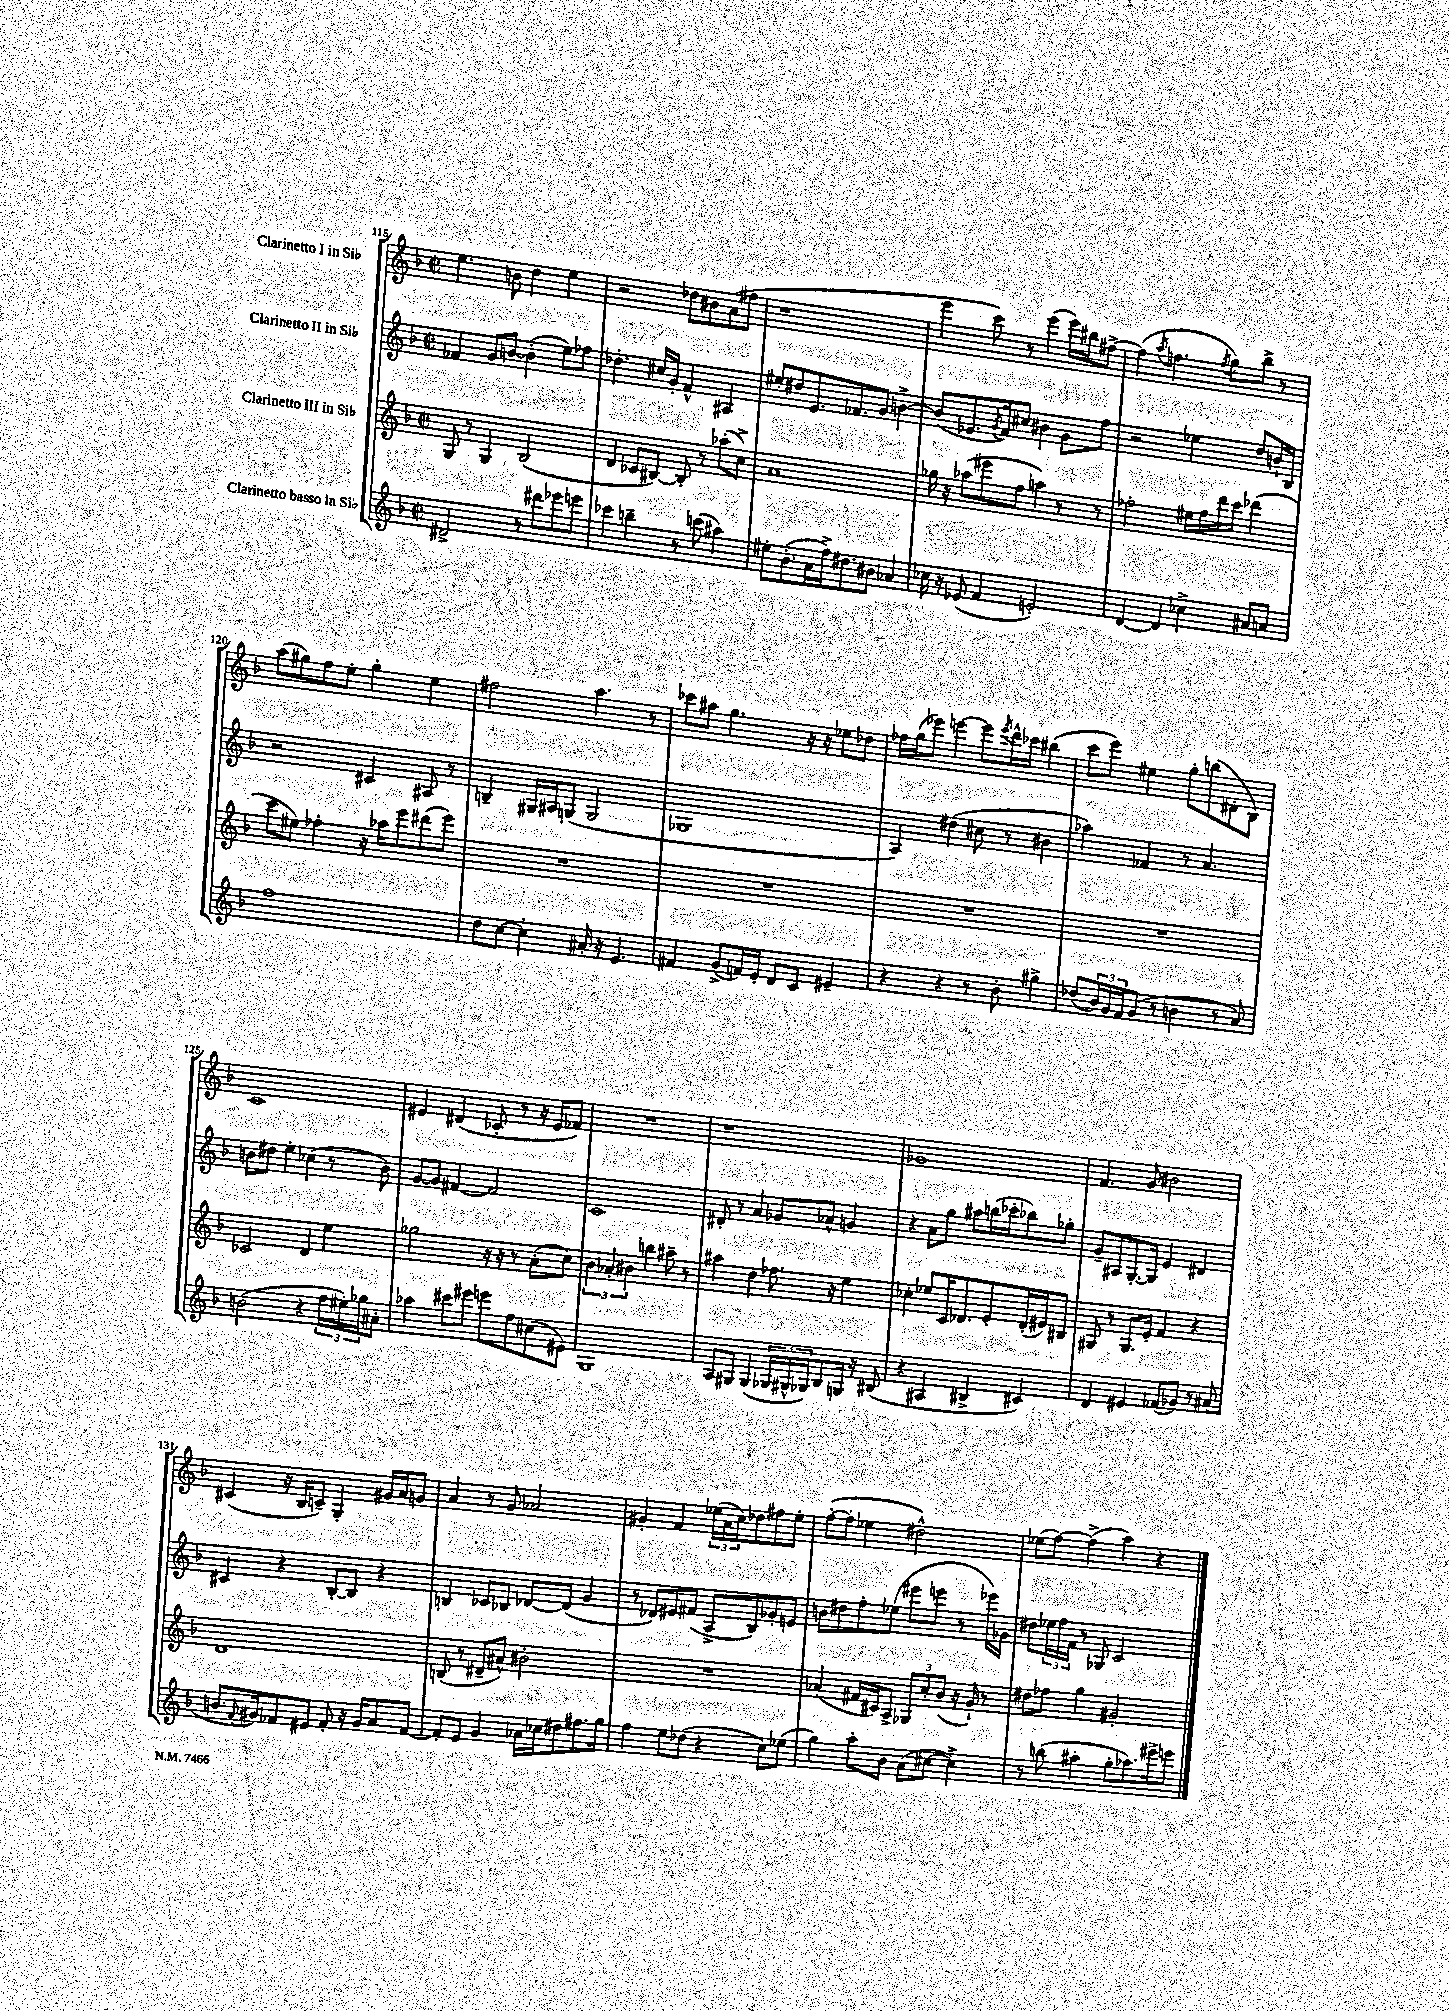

**kern	**kern	**kern	**kern
*part4	*part3	*part2	*part1
*staff4	*staff3	*staff2	*staff1
*I"Clarinetto basso in Si♭	*I"Clarinetto III in Si♭	*I"Clarinetto II in Si♭	*I"Clarinetto I in Si♭
*clefG2	*clefG2	*clefG2	*clefG2
*k[b-]	*k[b-]	*k[b-]	*k[b-]
*M2/2	*M2/2	*M2/2	*M2/2
*met(c|)	*met(c|)	*met(c|)	*met(c|)
=115	=115	=115	=115
2d#X^/	8G/	4f-X/	4.ee\
.	8r	.	.
.	4G/	8g/L	.
.	.	[8bn/J	8bn\
8r	(2B-/	(4b'\]	4dd\
8ddd#X\L	.	.	.
8eee-X\	.	8ee\L)	4ee\
8eeen\J	.	8ff-X\J	.
=116	=116	=116	=116
4ccc-X\	4d/	4.dd-X'\	2r
4bbn~\	8c-X/L	.	.
.	[8B#X/J)	16cc#X/LL	.
.	.	16g'/JJ	.
8r	8B#'/]	4f^^/	8dd-X\L
(8cccn\	8r	.	8b#X\
4aa#X\)	(8aa-X'\L	4A#X/	(8a\
.	8cc^\J)	.	8ff#X\J
=117	=117	=117	=117
8ee#X'\L	1a	8ee#X'/L	1r
(8.b-'\	.	8dd#X/	.
.	.	8.e/	.
16a\L	.	.	.
16ff^\J)	.	.	.
8.dd#X\	.	8.f-X/	.
8b#X\J	.	8g/J	.
4a-X/	.	[4bn^\	.
=118	=118	=118	=118
16cc-X\	16gg-X\	(8b/L]	4eee\
16r	16r	.	.
(8e-X/	(8aa-X\L	8.e-X/	.
4f/	8eee#X\	.	8ccc\)
.	.	8qg/	.
.	.	16f/k)	.
.	8ff\J	8cc#X/J	8r
2en'/)	4aan\)	4b#X\	(4eee\
.	8r	8g\L	16eee\LL)
.	.	.	16bb#X\J
.	8r	8ff\J	[8ff#X^\J
=119	=119	=119	=119
[4d/	2ff-X'\	2r	(4ff#\]
.	.	.	8qaa/
4d/]	.	.	4.ffn\
4cc-X^\	16ee#X\LL	4ee-X\	.
.	16ff-\	.	.
.	.	.	8qff/
.	16ddd\	.	8gg\L)
.	16ccc\JJ	.	.
8a#X/L	(4ddd-X\	8dd/L	8bb-^\J
8an/J	.	16bn`/L	8r
.	.	16B-/JJ	.
!!LO:LB:g=z
=120	=120	=120	=120
1ff	8ccc\L	2r	(8aa\L
.	8ee#X\J)	.	8gg#X\)
.	4ff-X'\	.	8ff\
.	.	.	8ee'\J
.	16r	4c#X/	4gg#'\
.	16aa-X\KL	.	.
.	8eee\	.	.
.	(8ddd#X\	8A#X/	4ee\
.	8eee\J)	8r	.
=121	=121	=121	=121
8dd\L	1r	4Bn~/	2ff#X\
[8cc\J	.	.	.
4cc'\]	.	16G#X/LL	.
.	.	16A#X/J	.
.	.	(8Gn/J	.
16a#X'/	.	2G/	4.aa\
16r	.	.	.
4.e/	.	.	.
.	.	.	8r
=122	=122	=122	=122
4f#X/	1r	1G-X	8ccc-X\L
.	.	.	8aa#X\J
(8g^/L	.	.	4.gg\
16fn/L)	.	.	.
16e'/JJ	.	.	.
8d/L	.	.	.
8c/J	.	.	16r
.	.	.	16r
4e#X~/	.	.	8ee-X\L
.	.	.	8dd-X\J
=123	=123	=123	=123
4r	1r	4A/)	16ff-X\LL
.	.	.	(16gg\J
.	.	.	8eee-X\J)
4r	.	(4dd#X\	[4eeen\
8r	.	8cc#X\	8eee\L]
.	.	.	8qeee/
8b-'\	.	8r	16ddd^^\L
.	.	.	16ccc-X\JJ
4gg#X^\	.	4b#X\	(4bb#X\
=124	=124	=124	=124
(8dd-X/L	1r	4aa-X\)	8ccc\L
24b-/L)	.	.	8eee\J)
24g/	.	.	.
24f/J	.	.	.
(8g/J	.	4f-X/	4ee#X\
8r	.	.	.
4bn\	.	8r	8gg'\L
.	.	4.a/	(8bbn\
8r	.	.	8d#X'\
8a/)	.	.	8B-\J)
!!LO:LB:g=z
=125	=125	=125	=125
(2bn\	2c-X/	8bn\L	1c
.	.	8dd#X\J	.
.	.	4ee'\	.
4r	4d/	(4cc-X\	.
24ff\LL	4ee\	8r	.
24ee#X'\)	.	.	.
24gg-X\J	.	.	.
8a#X'\J	.	8b\)	.
=126	=126	=126	=126
4aa-X\	2gg-X\	[8g/L	4e#X/
.	.	8g/J]	.
8ccc#X\L	.	[4f#X/	(4d#X/
8eee#X\J	.	.	.
8eeen\L	16r	2f#/]	8c-X'/
.	16r	.	.
8ff\	8r	.	8r
(8cc#X\	(8a'\L	.	16r
.	.	.	16e#/KL
8e#X\J)	8cc\J)	.	8f-X/J)
=127	=127	=127	=127
1G	6b-\	1c	1r
.	6a-X'/	.	.
.	6b#X\	.	.
.	4bbn\	.	.
.	8aa#X~\	.	.
.	8r	.	.
=128	=128	=128	=128
8A/L	4aa#X\	8d#X'/	1r
8G#X/J	.	8r	.
(4G#/	4dd\	4a/	.
24G-X/LL	8.ff-X\	8g-X/L	.
24G#X^^/	.	.	.
24G-X/J)	.	.	.
8B-/	.	8a-X^^/J	.
.	16r	.	.
16Gn/Jk	4ee\	4gn/	.
16r	.	.	.
(8B#X/	.	.	.
=129	=129	=129	=129
4r	4cc-X'\	4r	1g-X
4A#X/	8ee-X/L	8a\L	.
.	16c/K	8gg\J	.
.	8.d-X/	.	.
4B#X^/	.	8aa#X\L	.
.	8e'/	(16bbn\L	.
.	.	16ccc-X'\J	.
4c#X/)	(16d-'/L	8bb-X\)	.
.	16e#X/J)	.	.
.	8B#X/J	8gg-X'\J	.
=130	=130	=130	=130
4d/	8G#X/	8g~/L	4.f/
.	8r	8A#X/	.
4e#X/	8.G#/L	[8.G'/	.
.	.	.	8g/
.	16e'/Jk	16G/Jk]	.
(8f-X/L	4f/	4e/	2b#X\
8g-X/J)	.	.	.
8r	4r	4d#X/	.
(8a#X/	.	.	.
!!LO:LB:g=z
=131	=131	=131	=131
8.bn/L	1d	4c#X/	(4c#X/
8qqf/	.	.	.
16g#X/k)	.	.	.
8f-X/	.	4r	16r
.	.	.	16B-/KL
8e#X/J	.	.	8cn~/J)
8f-'/	.	[8B-'/L	4G'/
16r	.	8B-/J]	.
16g#/KL	.	.	.
8a/	.	4r	16g#X/LL
.	.	.	16a/J
[8f-/J	.	.	8gn/J
=132	=132	=132	=132
8f-'/L]	(8Bn/	4Bn/	4a/
8e/J	8r	.	.
4g/	8d#X~/L	8c-X/L	8r
.	8a#X^^/J)	8B-X/J	8g/
16a-X\LL	2b#X'\	[8d-X/L	2a-X/
16cc-X\J	.	.	.
8dd#X\	.	(8d-/J]	.
8.ff#X\	.	4g/	.
16gg\Jk	.	.	.
=133	=133	=133	=133
4ff\	1r	8r	4g#X'/
.	.	8d-X/L)	.
8ee\L	.	8e#X/	4f/
(8dd-X\J	.	(8f#X/J	.
4r	.	8A^/L	(24ee-X\LL
.	.	.	24a\
.	.	.	24cc\J)
.	.	8B-/)	8dd-X\
8cc\L)	.	8g-X'/	8ff#X\
(8ee-X\J	.	8en/J	8ee-'\J
=134	=134	=134	=134
4gg\)	(4a-X/	8bn\L	([8ff'\L
.	.	8dd#X\	8ff'\J]
8aa'\L	16f#X/LL	8ff'\	4ee-X\
.	16c#X/J)	.	.
8b-\J	8A^/J	(8ee-X\J	.
(8a\L	12G-X/L	8eee#X\L	2dd#X^^\)
.	12cc'/	.	.
[8cc#X\J	.	8eeen\J	.
.	(12b-/J	.	.
4cc#^\])	16r	8r	.
.	16g`/)	.	.
.	8r	16eee-X\LL)	.
.	.	16g-X\JJ	.
=135	=135	=135	=135
8r	8dd#X\L	8dd#X\L	(8ee-X\L
(8bbn\	8ff-X\J	24ee-X\L	[8ff\J)
.	.	24ff\	.
.	.	24f\JJ	.
4aa#X'\	4gg\	8r	(4ff^\]
.	.	8G-X/	.
8gg'\L	2g#X'/	2c/	4aa\)
8.aa-X\)	.	.	.
.	.	.	4r
16eee#X^\k	.	.	.
8eeen\J	.	.	.
==	==	==	==
*-	*-	*-	*-
